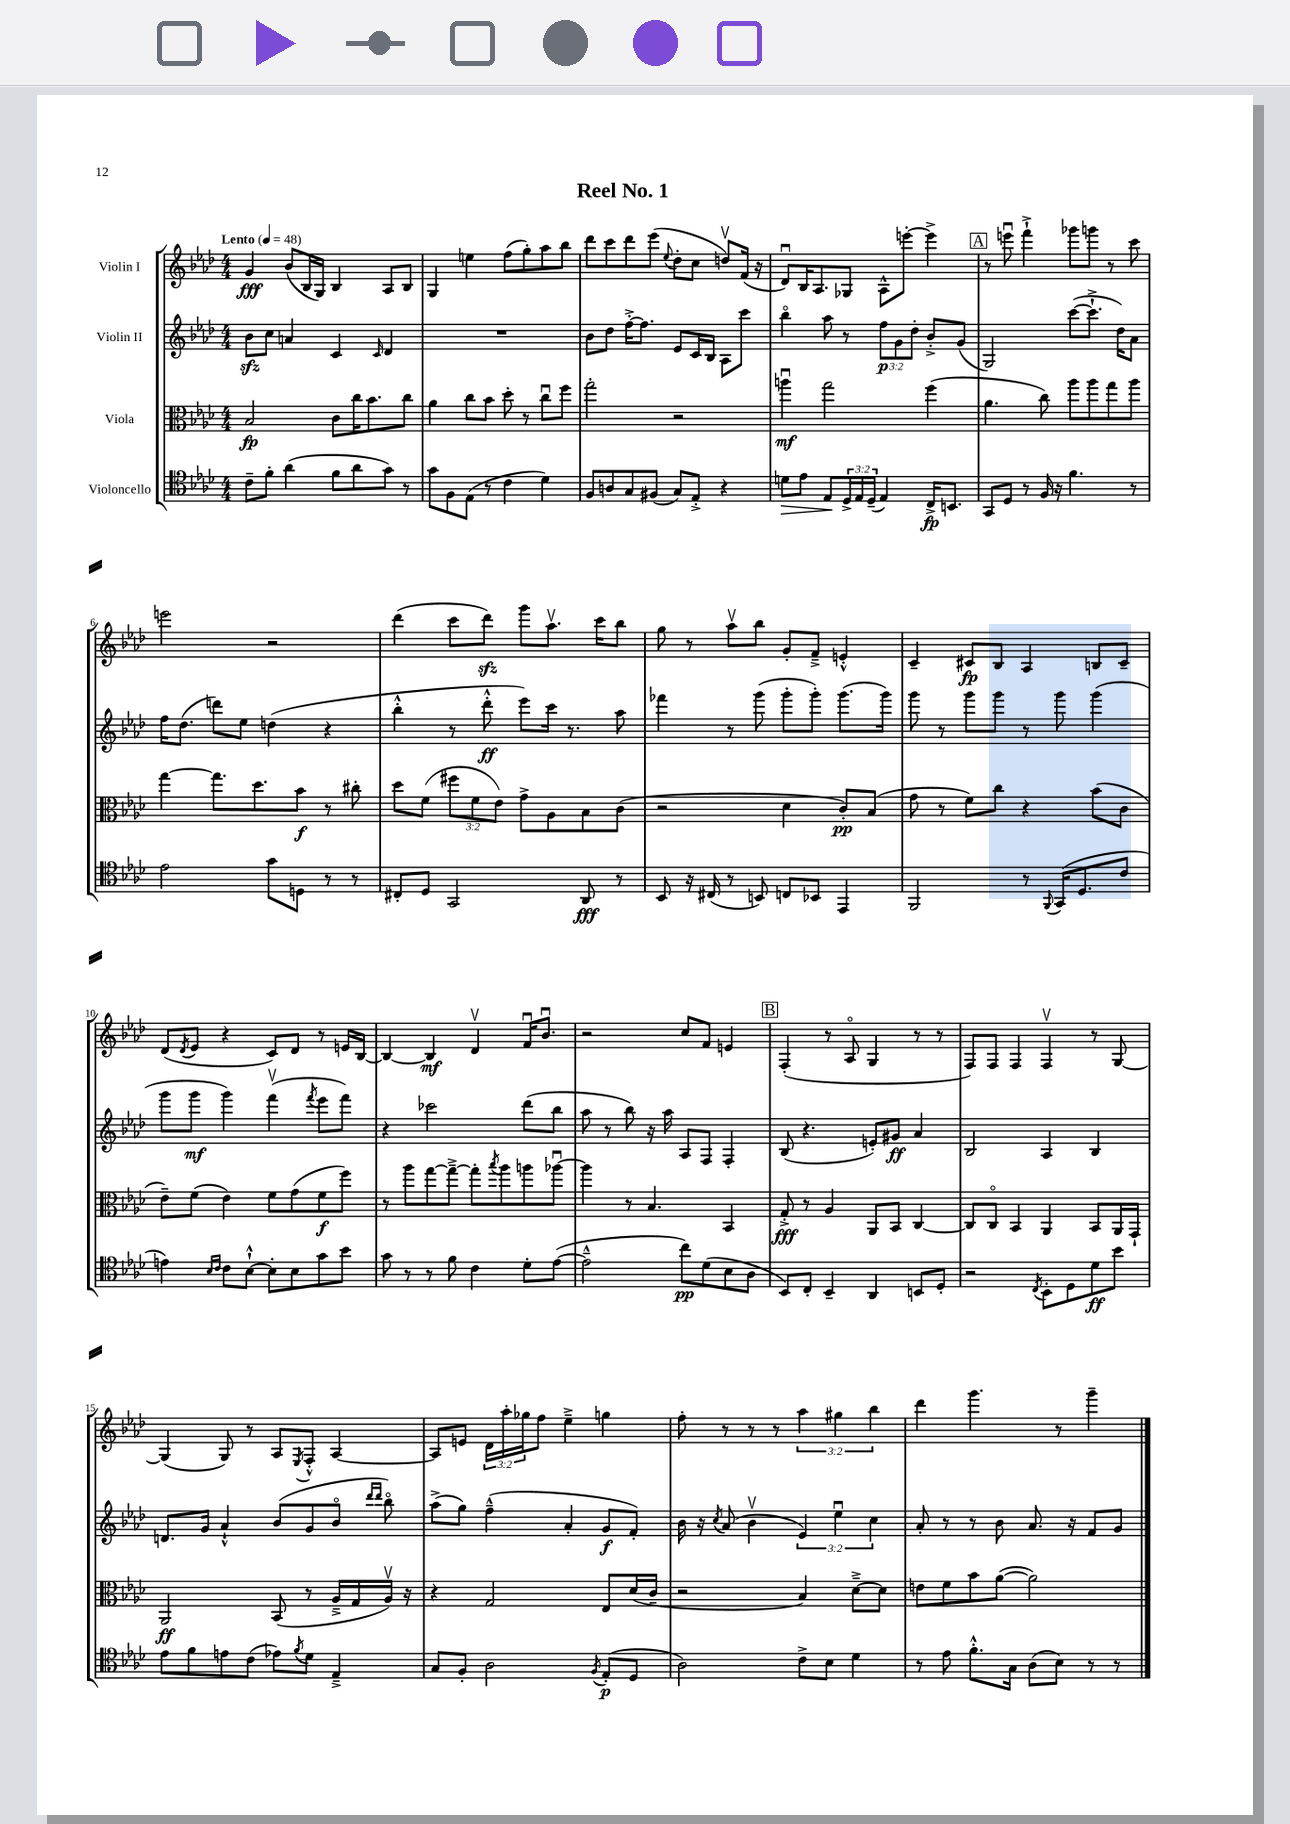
\header { title = "Reel No. 1" }
<<
\new StaffGroup <<
\new Staff = "s0" \with { instrumentName = "Violin I" } {
    \clef treble \key aes \major \numericTimeSignature \time 4/4 \override Staff.TupletNumber.text = #tuplet-number::calc-fraction-text \tempo "Lento" 4 = 48
    g'4\fff bes'8( bes16 g16) bes4 aes8 bes8 |
    g4 e''4 f''8( g''8-.) aes''8 bes''8 |
    des'''8 c'''8 des'''8 ees'''8( \appoggiatura { ees''8 } des''8-. c''8 d''8\upbow) f'16( r16 |
    des'8\downbow) bes16 aes8. ges8 aes8-^ e'''8~-. e'''4-> |
    \mark \markup { \box "A" } r8 e'''8\downbow f'''4-!-> ges'''8 g'''8 r8 c'''8 |
    e'''2 r2 |
    des'''4( c'''8 des'''8\sfz) g'''8 aes''8.\upbow c'''16 bes''8 |
    g''8 r8 aes''8\upbow bes''8 g'8-. f'8---> e'4-.-^ |
    c'4-- cis'8\fp bes8 aes4 b8 cis'8-- |
    des'8( \acciaccatura { des'8 } ees'8 r4 c'8) des'8 r8 e'16 bes16~ |
    bes4~ bes4\mf des'4\upbow f'16\downbow bes'8.\downbow |
    r2 c''8 f'8 e'4 |
    \mark \markup { \box "B" } f4-.( r8 aes8\flageolet g4 r8 r8 |
    f8) f8 f4 f4\upbow r8 g8~ |
    g4( g8) r8 aes8 \acciaccatura { ees8 } f8-.-^ aes4~ |
    aes8 e'8 \tuplet 3/2 { des'16 aes''16-. ges''16 } f''8 ees''4---> g''4 |
    f''8-. r8 r8 r8 \tuplet 3/2 { aes''4 gis''4 bes''4 } |
    des'''4 g'''4. r8 g'''4-- \bar "|." |
}
\new Staff = "s1" \with { instrumentName = "Violin II" } {
    \clef treble \key aes \major \numericTimeSignature \time 4/4 \override Staff.TupletNumber.text = #tuplet-number::calc-fraction-text
    bes'8\sfz c''8 a'4 c'4 \grace { c'16 } des'4 |
    R1 |
    bes'8 des''8 f''16~-.-> f''8. ees'8 c'16 bes16 aes8 c'''8 |
    bes''4\flageolet aes''8 r8 \tuplet 3/2 { f''8\p g'8 des''8-. } bes'8-.-> g'8( |
    \mark \markup { \box "A" } g2) c'''8~( c'''8.-!-> des''16) aes'8 |
    f''16 des''8.( d'''8) ees''8 d''4( r4 |
    bes''4-.-^ r8 des'''8-.-^\ff ees'''8) c'''16 r8. aes''8 |
    fes'''4 r8 g'''8( g'''8-. g'''8-.) g'''8.( g'''16) |
    g'''8 r8 g'''8 g'''8 r8 g'''8 g'''4( |
    g'''8 g'''8\mf g'''4) f'''4\upbow( \acciaccatura { f'''8 } ees'''8 f'''8) |
    r4 ces'''2 des'''8( bes''8 |
    aes''8 r8 bes''8) r16 aes''16 aes8 f8 f4-. |
    \mark \markup { \box "B" } bes8( r4. e'8-.) gis'8\ff aes'4 |
    bes2 aes4 bes4 |
    d'8. g'16 aes'4-!-^ bes'8( g'8 bes'8\flageolet \grace { des'''16 des'''16 } bes''8\flageolet) |
    aes''8->( g''8) f''4---^( aes'4-. g'8\f f'8-.) |
    bes'16 r16 \acciaccatura { c''8 } aes'8( bes'4\upbow \tuplet 3/2 { ees'4) ees''4\downbow c''4 } |
    aes'8-. r8 r8 bes'8 aes'8. r16 f'8 g'8 \bar "|." |
}
\new Staff = "s2" \with { instrumentName = "Viola" } {
    \clef alto \key aes \major \numericTimeSignature \time 4/4 \override Staff.TupletNumber.text = #tuplet-number::calc-fraction-text
    bes2\fp c'8 c''16 bes'8. c''8 |
    aes'4 c''8 bes'8 des''8-. r8 c''8\downbow f''8 |
    g''2-. r2 |
    a''4\downbow\mf g''2 f''4( |
    \mark \markup { \box "A" } aes'4. c''8) aes''8 aes''8 g''8 aes''8 |
    g''4~ g''8. des''8. bes'8\f r8 cis''8-. |
    des''8 f'8( \tuplet 3/2 { fis''8 f'8 ees'8) } g'8-> aes8 bes8 c'8( |
    r2 des'4 c'8-.\pp) bes8( |
    g'8 r8 f'8) c''8 r4 bes'8( c'8 |
    ees'8--) f'8( ees'4) f'8 g'8( f'8\f f''8) |
    r8 aes''8 g''8~ g''8~---> g''8-. \acciaccatura { bes''8 } aes''8 a''8 aes''8~\downbow |
    aes''4 r8 bes4. bes,4 |
    \mark \markup { \box "B" } g8-.->\fff r8 aes4 aes,8 bes,8 c4~ |
    c8 c8\flageolet bes,4 aes,4 bes,8 aes,16 g,16-! |
    aes,2\ff bes,8( r8 aes16---> g16 aes16\upbow) r16 |
    r4 g2 ees8 des'16( c'16-- |
    r2 bes4) des'8~---> des'8 |
    e'8 f'8 bes'8 aes'8~( aes'2) \bar "|." |
}
\new Staff = "s3" \with { instrumentName = "Violoncello" } {
    \clef tenor \key aes \major \numericTimeSignature \time 4/4 \override Staff.TupletNumber.text = #tuplet-number::calc-fraction-text
    c'8-- f'8-. aes'4( f'8 aes'8 g'8) r8 |
    g'8 f8 ees8( r8 c'4 des'4) |
    f8 a8 g8 fis8( g8) ees8-.-> r4 |
    d'8\> ees'8 ees8\! \tuplet 3/2 { des16-> ees16 des16--( } ees4) c16->\fp b,8. |
    \mark \markup { \box "A" } g,8 des8 r8 f16 r16 f'4. r8 |
    ees'2 g'8 d8 r8 r8 |
    cis8-. des8 g,2 aes,8\fff r8 |
    bes,8 r16 cis16( r8 b,8) c8 bes,8 ees,4 |
    f,2 r8 \appoggiatura { f,8 } g,16( des8. c'8 |
    e'4) \grace { bes16 c'16 } c'8 bes8~-!-^ bes8-. bes8 g'8 bes'8 |
    g'8 r8 r8 f'8 c'4 des'8-. ees'8~( |
    ees'2---^ c''8\pp) des'8( bes8 aes8 |
    \mark \markup { \box "B" } bes,8) c8-. bes,4-- aes,4 b,8 des8-. |
    r2 \acciaccatura { c8 } bes,8-. des8 des'8\ff bes'8 |
    ees'8 f'8 e'8 c'8( ees'8) \acciaccatura { f'8 } des'8 ees4---> |
    g8 f8-. aes2 \acciaccatura { f8 } ees8-.\p( des8 |
    aes2) c'8-> bes8 des'4 |
    r8 ees'8 f'8.-.-^ g16 aes8( bes8) r8 r8 \bar "|." |
}
>>
>>
